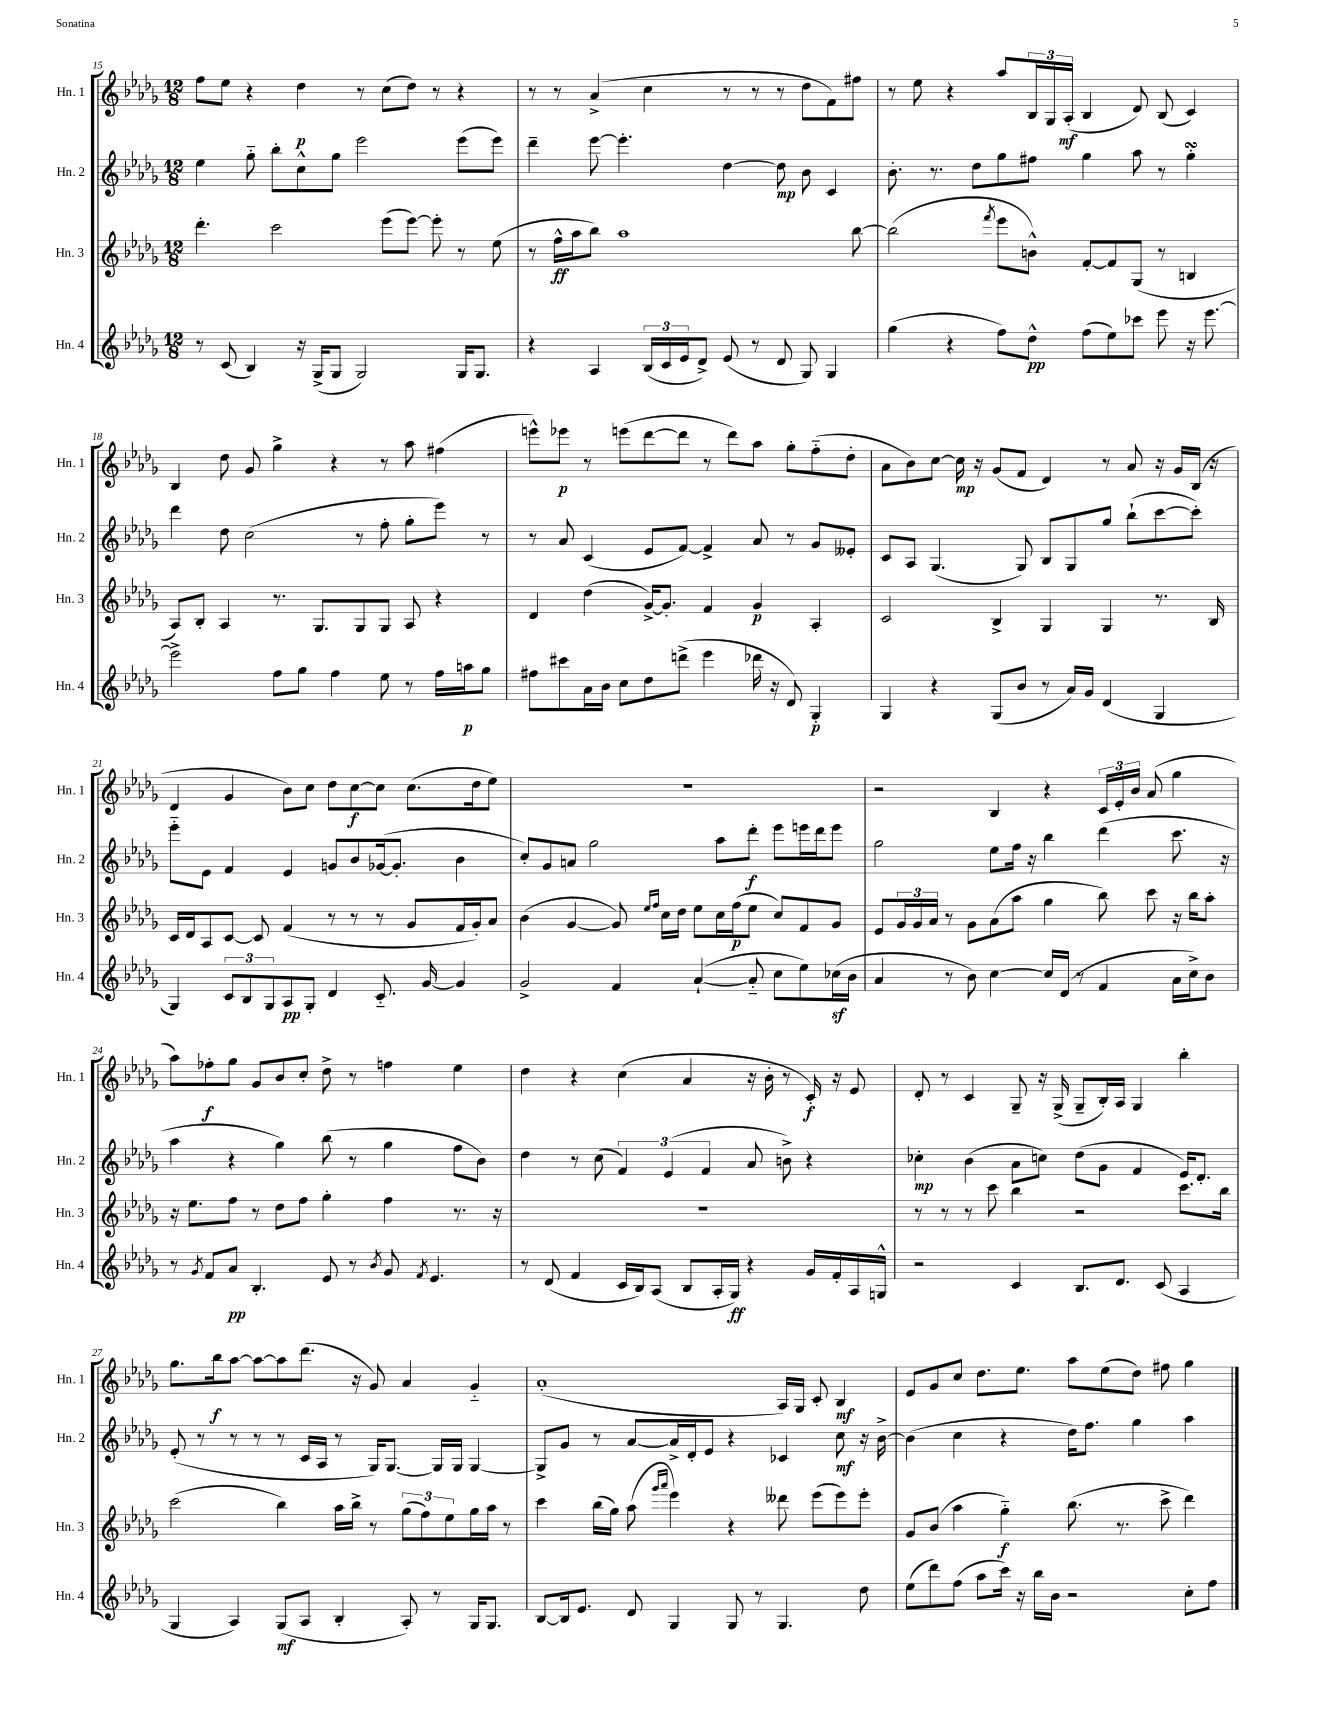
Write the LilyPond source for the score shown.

<<
\new StaffGroup <<
\new Staff = "s0" \with { instrumentName = "Hn. 1" shortInstrumentName = "Hn. 1" } {
    \clef treble \key des \major \numericTimeSignature \time 12/8
    f''8 ees''8 r4 des''4\p r8 c''8( des''8) r8 r4 |
    r8 r8 aes'4->( c''4 r8 r8 r8 des''8 f'8) fis''8 |
    r8 ees''8 r4 aes''8 \tuplet 3/2 { bes16 ges16 aes16-.\mf( } bes4 des'8) bes8( c'4) |
    bes4 des''8 ges'8 ges''4-> r4 r8 aes''8 fis''4( |
    e'''8-^) ees'''8\p r8 e'''8( des'''8~ des'''8 r8 des'''8) aes''8 ges''8-. f''8-_( des''8-. |
    aes'8 bes'8) c''8~ c''16\mp r16 ges'8( f'8 des'4) r8 aes'8 r16 ges'16 bes16( r16 |
    des'4 ges'4 bes'8) c''8 des''8 c''8~\f c''8 c''8.( des''16 ees''8) |
    R1. |
    r2 bes4 r4 \tuplet 3/2 { c'16 ees'16-. bes'16 } aes'8( ges''4 |
    aes''8) fes''8-.\f ges''8 ges'8 bes'8 c''8-. des''8-> r8 f''4 ees''4 |
    des''4 r4 c''4( aes'4 r16 bes'16-. r8 c'16-.\f) r16 ees'8 |
    des'8-. r8 c'4 ges8-- r16 ges16->( ges8-- bes16-.) aes16 ges4 bes''4-. |
    ges''8. bes''16\f aes''8~ aes''8~ aes''8 des'''8.( r16 ges'8) aes'4 ges'4-_ |
    aes'1-.( aes16) ges16 c'8-. bes4\mf |
    ees'8 ges'8 c''8 des''8. ees''8. aes''8 ees''8( des''8) fis''8 ges''4 \bar "|." |
}
\new Staff = "s1" \with { instrumentName = "Hn. 2" shortInstrumentName = "Hn. 2" } {
    \clef treble \key des \major \numericTimeSignature \time 12/8
    ees''4 ges''8-_ bes''8-. c''8-^ ges''8 ees'''2 ees'''8( ees'''8) |
    des'''4-- ees'''8~ ees'''4.-. des''4~ des''8\mp bes'8 c'4 |
    bes'8.-. r8. des''8 ges''8 fis''8 ges''4 aes''8 r8 ges''4-.\turn |
    des'''4 des''8 c''2( r8 f''8-. ges''8-. ees'''8) r8 |
    r8 aes'8 c'4( ees'8 f'8~) f'4-> aes'8 r8 ges'8 eeses'8-. |
    c'8 aes8 ges4.( ges8) bes8 ges8 ges''8 bes''8-!( c'''8~ c'''8-.) |
    ees'''8-_ ees'8 f'4 ees'4 g'8 bes'8 ges'16~( ges'8.-. bes'4 |
    c''8-.) ges'8 a'8 ges''2 aes''8 des'''8-.\f ees'''8 e'''16 des'''16 e'''8 |
    ges''2 ees''8 f''16 r16 bes''4 des'''4( c'''8. r16 |
    aes''4 r4 ges''4) bes''8( r8 ges''4 f''8 bes'8) |
    des''4 r8 c''8( \tuplet 3/2 { f'4) ees'4( f'4 } aes'8 b'8->) r4 |
    ces''4-.\mp bes'4( aes'8 c''8) des''8( ges'8 f'4 ees'16) des'8.-. |
    ees'8-.( r8 r8 r8 r8 c'16 aes16 r8 ges16) ges8.~ ges16 ges16 ges4~ |
    ges8-> ges'8 r8 aes'8~ aes'16-> des'16-. ees'8 r4 ces'4 c''8\mf r16 bes'16~-> |
    bes'4( c''4 r4 des''16) f''8. ges''4 aes''4 \bar "|." |
}
\new Staff = "s2" \with { instrumentName = "Hn. 3" shortInstrumentName = "Hn. 3" } {
    \clef treble \key des \major \numericTimeSignature \time 12/8
    des'''4.-. c'''2 ees'''8( ees'''8~) ees'''8-. r8 ees''8( |
    r8 f''16-^\ff aes''16 bes''8) aes''1 bes''8~ |
    bes''2( \acciaccatura { f'''8 } ees'''8 b'8-^) f'8~-. f'8 ges8( r8 b4 |
    aes8) bes8-. aes4 r8. ges8. ges8 ges8 aes8 r4 |
    des'4 des''4( ges'16~->) ges'8.-. f'4 ges'4\p aes4-. |
    c'2 bes4-> ges4 ges4 r8. bes16 |
    c'16 des'16 aes8 c'8~ c'8 f'4( r8 r8 r8 ges'8 f'16 ges'16-.) aes'8 |
    bes'4( ges'4~ ges'8) \grace { ees''16 f''16 } c''16 des''16 ees''8 c''16 f''16\p( ees''8 c''8) f'8 ges'8 |
    ees'8 \tuplet 3/2 { ges'16 ges'16 aes'16 } r8 ges'8 aes'8( aes''8 ges''4 bes''8) c'''8 r16 bes''16 aes''8-. |
    r16 ees''8. f''8 r8 des''8 f''8 ges''4-. f''4 r8. r16 |
    R1. |
    r8 r8 r8 c'''8 bes''4 r2 c'''8. bes''16 |
    c'''2( bes''4) aes''16 bes''16-> r8 \tuplet 3/2 { ges''8( f''8) ees''8 } ges''16 aes''16 r8 |
    c'''4 bes''16( ges''16) aes''8( \grace { ges'''16 aes'''16 } ees'''4) r4 deses'''8 ees'''8( ees'''8) ees'''8-. |
    ges'8 bes'8( aes''4 ges''4-_\f) bes''8.( r8. c'''8-> des'''4) \bar "|." |
}
\new Staff = "s3" \with { instrumentName = "Hn. 4" shortInstrumentName = "Hn. 4" } {
    \clef treble \key des \major \numericTimeSignature \time 12/8
    r8 c'8( bes4) r16 ges16->( ges8 ges2) ges16 ges8. |
    r4 aes4 \tuplet 3/2 { bes16( c'16 ees'16 } des'8->) ees'8( r8 des'8 ges8) ges4 |
    ges''4( r4 f''8) des''8-^\pp f''8( ees''8) ces'''8 ees'''8 r16 ees'''8.~ |
    ees'''2-> f''8 ges''8 f''4 ees''8 r8 f''16 a''16\p ges''8 |
    fis''8 cis'''8 aes'16 bes'16 c''8 des''8 d'''8->( ees'''4 des'''16 r16 des'8) ges4-.\p |
    ges4 r4 ges8( bes'8 r8 aes'16) ges'16 des'4( ges4 |
    ges4) \tuplet 3/2 { c'8 bes8 ges8 } aes8\pp ges8-. des'4 c'8.-_ ges'16~ ges'4 |
    ges'2-> f'4 aes'4~-!( aes'8-_ c''8 ees''8) ces''16\sf( bes'16 |
    aes'4 r8 bes'8) c''4~ c''16 des'16( r8 f'4 aes'16 c''16->) bes'8 |
    r8 \acciaccatura { ges'8 } f'8 aes'8\pp bes4.-. ees'8 r8 \acciaccatura { bes'8 } ges'8 \acciaccatura { f'8 } ees'4. |
    r8 des'8( f'4 c'16 bes16) aes8( bes8 aes16-. ges16\ff) r4 ges'16 f'16-. aes16 g16-^ |
    r2 c'4 bes8. des'8. c'8( aes4 |
    ges4 aes4) ges8\mf( aes8 bes4-. aes8-.) r8 ges16 ges8. |
    bes8~ bes16 ees'8. des'8 ges4 ges8 r8 ges4. des''8 |
    ees''8( des'''8) f''8( aes''8 c'''16) r16 bes''16 bes'16 r2 c''8-. f''8 \bar "|." |
}
>>
>>
\layout { \context { \Score currentBarNumber = #15 } }
